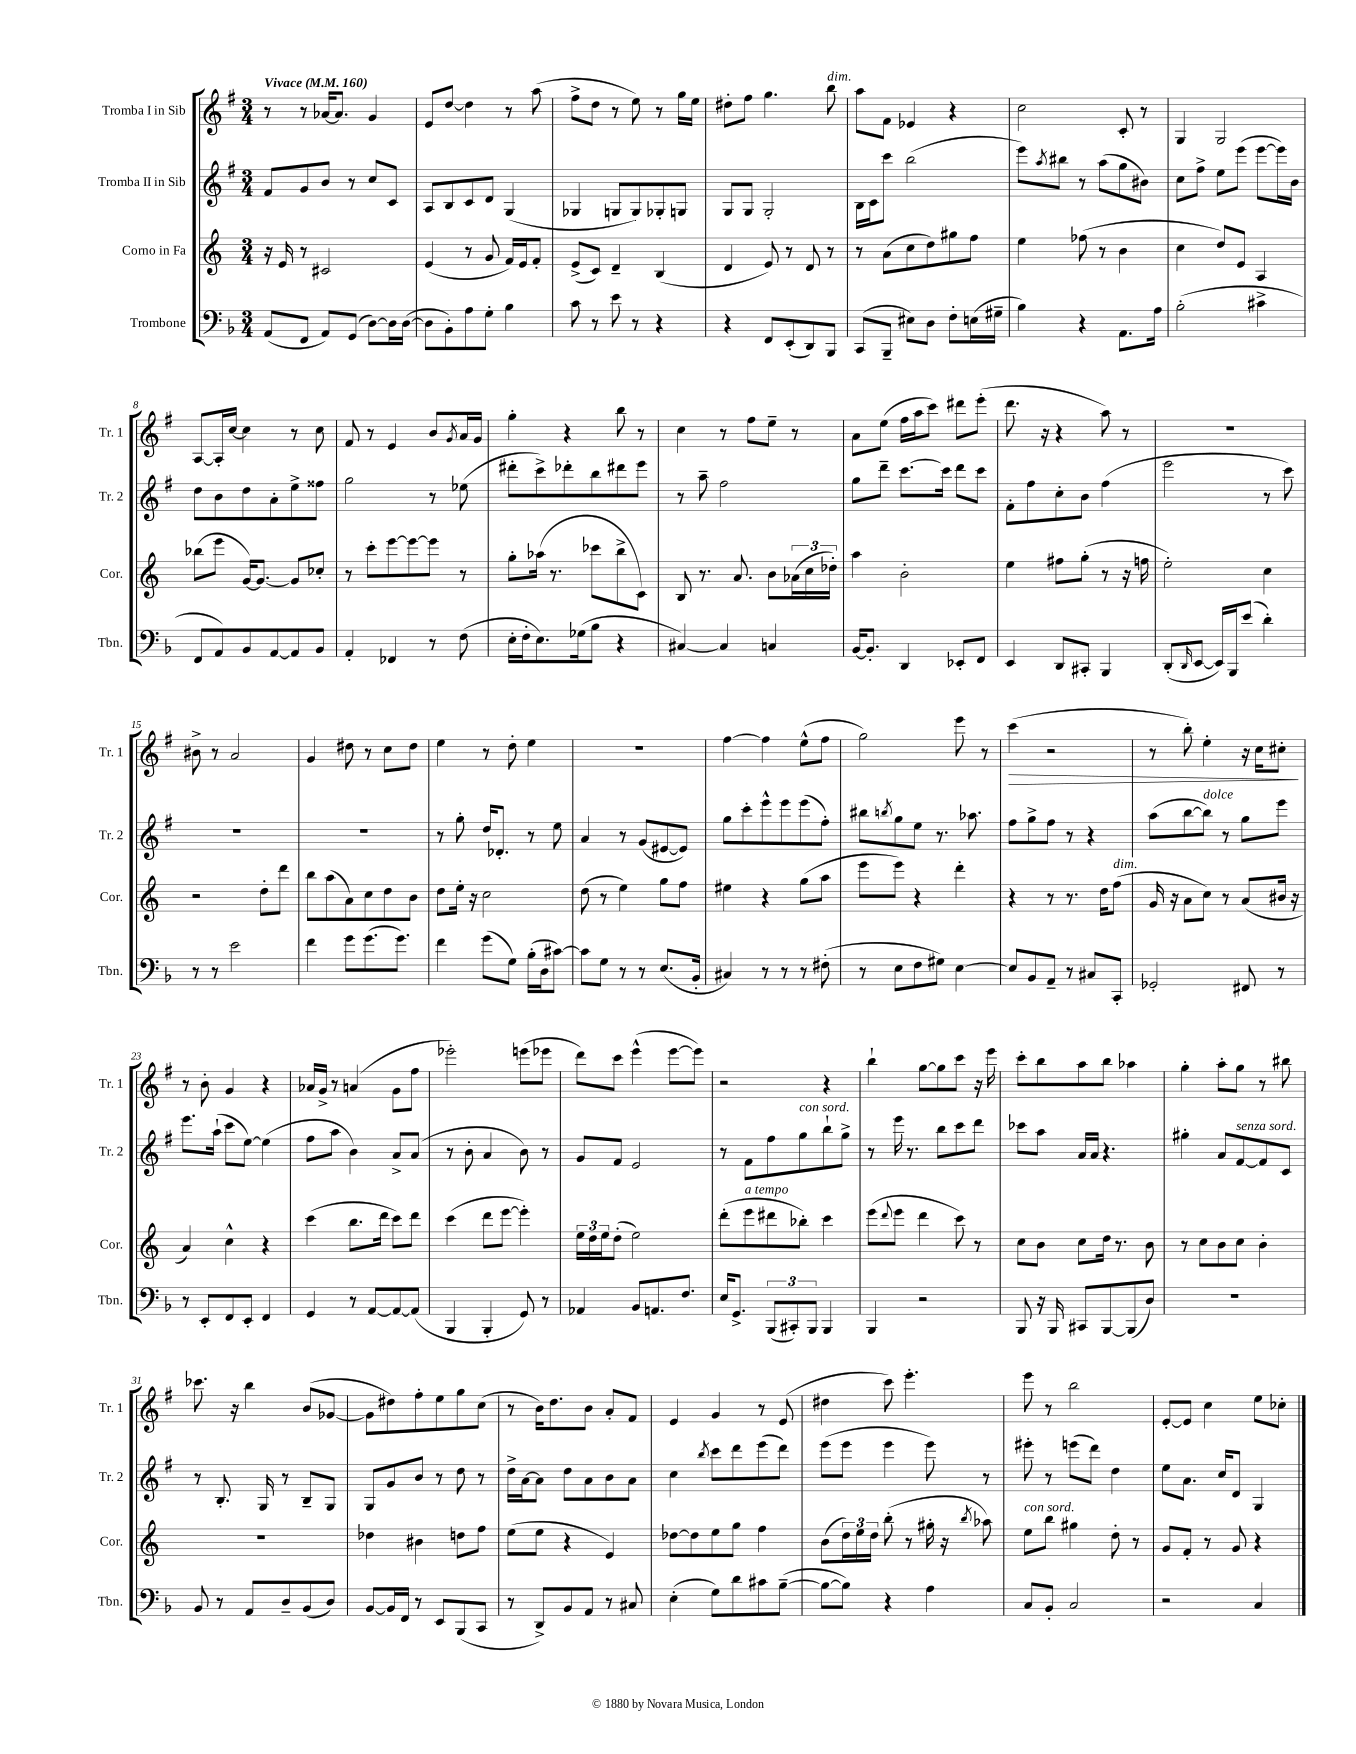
<<
\new StaffGroup <<
\new Staff = "s0" \with { instrumentName = "Tromba I in Sib" shortInstrumentName = "Tr. 1" } {
    \clef treble \key g \major \numericTimeSignature \time 3/4 \tempo "Vivace" 4 = 160
    r8 r8 aes'16~ aes'8. g'4 |
    e'8 d''8~ d''4 r8 a''8( |
    fis''8-> d''8 r8 e''8) r8 g''16 e''16 |
    dis''8-. fis''8 g''4. b''8^\markup { \italic "dim." } |
    a''8 fis'8 ees'4 r4 |
    c''2 c'8-. r8 |
    g4 g2 |
    a8~ a16-. c''16~ c''4 r8 c''8 |
    fis'8 r8 e'4 b'8 \acciaccatura { g'8 } a'16 g'16 |
    g''4-. r4 b''8 r8 |
    c''4 r8 fis''8 e''8-- r8 |
    a'8 e''8( fis''16 a''16 c'''8) dis'''8 e'''8-.( |
    d'''8. r16 r4 a''8) r8 |
    R2. |
    bis'8-> r8 a'2 |
    g'4 dis''8 r8 c''8 dis''8 |
    e''4 r8 d''8-. e''4 |
    R2. |
    fis''4~ fis''4 e''8-^( fis''8 |
    g''2) e'''8 r8 |
    c'''4\>( r2 |
    r8 b''8-.) e''4-. r16 c''16 cis''8-.\! |
    r8 b'8-. g'4 r4 |
    aes'16 g'16-> r8 a'4( g'8 fis''8 |
    ees'''2-.) e'''8( ees'''8 |
    d'''8) c'''8 e'''4-^( e'''8~ e'''8) |
    r2 r4 |
    b''4-! g''8~ g''8 c'''8 r16 e'''16 |
    c'''8-. b''8 a''8 b''8 aes''4 |
    g''4-. a''8-. g''8 r8 bis''8 |
    ces'''8. r16 b''4 b'8( ges'8~ |
    ges'8 dis''8) fis''8-. e''8 g''8 c''8( |
    r8 b'16) d''8. b'8 a'8-. fis'8 |
    e'4 g'4 r8 e'8( |
    dis''4 c'''8) e'''4.-. |
    e'''8 r8 b''2 |
    e'8~-. e'8 c''4 e''8 ces''8-. \bar "|." |
}
\new Staff = "s1" \with { instrumentName = "Tromba II in Sib" shortInstrumentName = "Tr. 2" } {
    \clef treble \key g \major \numericTimeSignature \time 3/4
    fis'8 g'8 b'8 r8 c''8 c'8 |
    a8 b8 c'8 d'8 g4( |
    ges4 g8 g8) ges8-. g8 |
    g8 g8 g2-. |
    b16 c'16 c'''8 b''2( |
    e'''8) \acciaccatura { a''8 } bis''8 r8 a''8( g''8 bis'8) |
    c''8 fis''8-> e''8 e'''8( e'''8~ e'''16) b'16 |
    d''8 b'8 d''8 a'8-. e''8-> fisis''8 |
    g''2 r8 ees''8( |
    dis'''8-. c'''8->) des'''8-. b''8 dis'''8 e'''8 |
    r8 a''8-- fis''2 |
    g''8 d'''8-- c'''8.~ c'''16 d'''8 c'''8 |
    fis'8-. fis''8 c''8-. b'8 fis''4( |
    e'''2 r8 c'''8) |
    R2. |
    R2. |
    r8 g''8-. d''16 des'8.-. r8 e''8 |
    a'4 r8 g'8( eis'8~ eis'8) |
    g''8 c'''8-. e'''8-^ e'''8 e'''8( fis''8-.) |
    bis''8 \acciaccatura { b''8 } g''8 e''8 r8. aes''8. |
    fis''8 g''8-> fis''8 r8 r4 |
    a''8( b''8~ b''8^\markup { \italic "dolce" }) r8 g''8 e'''8 |
    e'''8. a''16-!( c'''8 e''8~) e''4( |
    fis''8 a''8 b'4) a'8-> a'8( |
    r8 b'8-. a'4 b'8) r8 |
    g'8 fis'8 e'2 |
    r8 fis'8 fis''8 g''8^\markup { \italic "con sord." } b''8-! g''8-> |
    r8 e'''16 r8. b''8 c'''8 d'''8 |
    ces'''8 a''8 a'16 a'16 r4. |
    gis''4-. a'8 fis'8~^\markup { \italic "senza sord." } fis'8 c'8 |
    r8 b8.-. g16 r8 b8-- g8 |
    g8 g'8 b'8 r8 d''8 r8 |
    d''16-> a'16~ a'8 d''8 a'8 b'8 a'8 |
    c''4 \acciaccatura { b''8 } c'''8 d'''8 e'''8( d'''8) |
    e'''8( e'''8 e'''4 e'''8) r8 |
    eis'''8-. r8 e'''8( d'''8) d''4 |
    e''8 a'8. c''16 d'8 g4 \bar "|." |
}
\new Staff = "s2" \with { instrumentName = "Corno in Fa" shortInstrumentName = "Cor." } {
    \clef treble \key c \major \numericTimeSignature \time 3/4
    r16 e'16 r8 cis'2 |
    e'4( r8 g'8 f'16) e'16 f'8-. |
    e'8->( c'8) d'4-- b4( |
    d'4 e'8) r8 d'8 r8 |
    r8 a'8( c''8 d''8) gis''8 f''8 |
    e''4 fes''8( r8 b'4 |
    c''4 d''8) e'8 a4 |
    bes''8( e'''8 g'16~) g'8.~ g'8 ces''8-. |
    r8 c'''8-. e'''8~ e'''8~ e'''8 r8 |
    g''8-. aes''16( r8. ces'''8 b''8-> c'8) |
    b8 r8. a'8. b'8 \tuplet 3/2 { aes'16( c''16 des''16-.) } |
    a''4 b'2-. |
    e''4 fis''8 g''8-.( r8 r16 f''16 |
    e''2-.) c''4 |
    r2 d''8-. d'''8 |
    b''8 a''8( a'8) c''8 d''8 b'8 |
    d''8 e''16-. r16 c''2 |
    d''8( r8 e''4) g''8 f''8 |
    eis''4 r4 g''8( a''8 |
    e'''8 e'''8) r4 d'''4-. |
    r4 r8 r8. d''16 f''8^\markup { \italic "dim." }( |
    g'16 r16 a'8 c''8) r8 a'8( bis'16 r16 |
    a'4) c''4-^ r4 |
    c'''4( b''8. d'''16 c'''8) d'''8 |
    c'''4( d'''8 e'''8~ e'''4-.) |
    \tuplet 3/2 { e''16 d''16 e''16 } d''8-.( e''2) |
    d'''8-.( e'''8^\markup { \italic "a tempo" } dis'''8 bes''8-.) c'''4 |
    e'''8( \appoggiatura { d'''8 } e'''8 d'''4 c'''8) r8 |
    c''8 b'8 c''8 d''16 r8. b'8 |
    r8 c''8 b'8 c''8 b'4-. |
    R2. |
    des''4 bis'4 d''8 f''8 |
    e''8( e''8 r4 e'4) |
    des''8~ des''8 e''8 g''8 f''4 |
    b'8( \tuplet 3/2 { d''16) e''16 d''16 } b''8-.( r8 gis''16-. r16 \acciaccatura { b''8 } aes''8) |
    e''8^\markup { \italic "con sord." } b''8 gis''4 d''8-. r8 |
    g'8 f'8-. r8 g'8 r4 \bar "|." |
}
\new Staff = "s3" \with { instrumentName = "Trombone" shortInstrumentName = "Tbn." } {
    \clef bass \key f \major \numericTimeSignature \time 3/4
    a,8( f,8 a,8) g,8( d8~) d16 d16~( |
    d8 bes,8-.) a8 g8-. bes4 |
    c'8 r8 e'8 r8 r4 |
    r4 f,8 e,8-.( d,8) bes,,8 |
    c,8( bes,,8-- eis8) d8 f8-. e16( gis16-- |
    bes4) r4 a,8. a16 |
    bes2-.( cis'4-> |
    f,8 a,8) bes,8 a,8~ a,8 bes,8 |
    a,4-. fes,4 r8 f8( |
    e16-. f16-. e8.) ges16( bes8 r4 |
    cis4~) cis4 c4 |
    bes,16~ bes,8.-. d,4 ees,8-. f,8 |
    e,4 d,8 cis,8-. bes,,4 |
    d,8-.( \grace { d,16 } e,8~ e,16) bes,,16 e'8( d'4-.) |
    r8 r8 e'2 |
    f'4 g'8 g'8.( g'8.) |
    f'4 g'8( g8) bes16-.( d16 cis'8~) |
    cis'8 g8 r8 r8 e8.( bes,16-. |
    cis4) r8 r8 r8 fis8-.( |
    r8 e8 f8 gis8) e4~ |
    e8 bes,8 a,8-- r8 cis8 c,8-. |
    ges,2-. fis,8 r8 |
    r8 e,8-. f,8 e,8-. f,4 |
    g,4 r8 a,8~ a,8~ a,8( |
    bes,,4 bes,,4-. g,8) r8 |
    aes,4 bes,8 a,8. f8. |
    e16 g,8.-> \tuplet 3/2 { bes,,8( cis,8-.) bes,,8 } bes,,4 |
    bes,,4 r2 |
    bes,,8 r16 bes,,16 cis,8 bes,,8~ bes,,8( d8) |
    R2. |
    bes,8 r8 a,8 d8-- bes,8( d8) |
    bes,8~ bes,16 f,16 r8 e,8 bes,,8( c,8 |
    r8 d,8->) bes,8 a,8 r8 cis8 |
    e4-.( g8) d'8 cis'8 bes8~--( |
    bes8~ bes8) r4 a4 |
    c8 bes,8-. c2 |
    r2 c4 \bar "|." |
}
>>
>>
